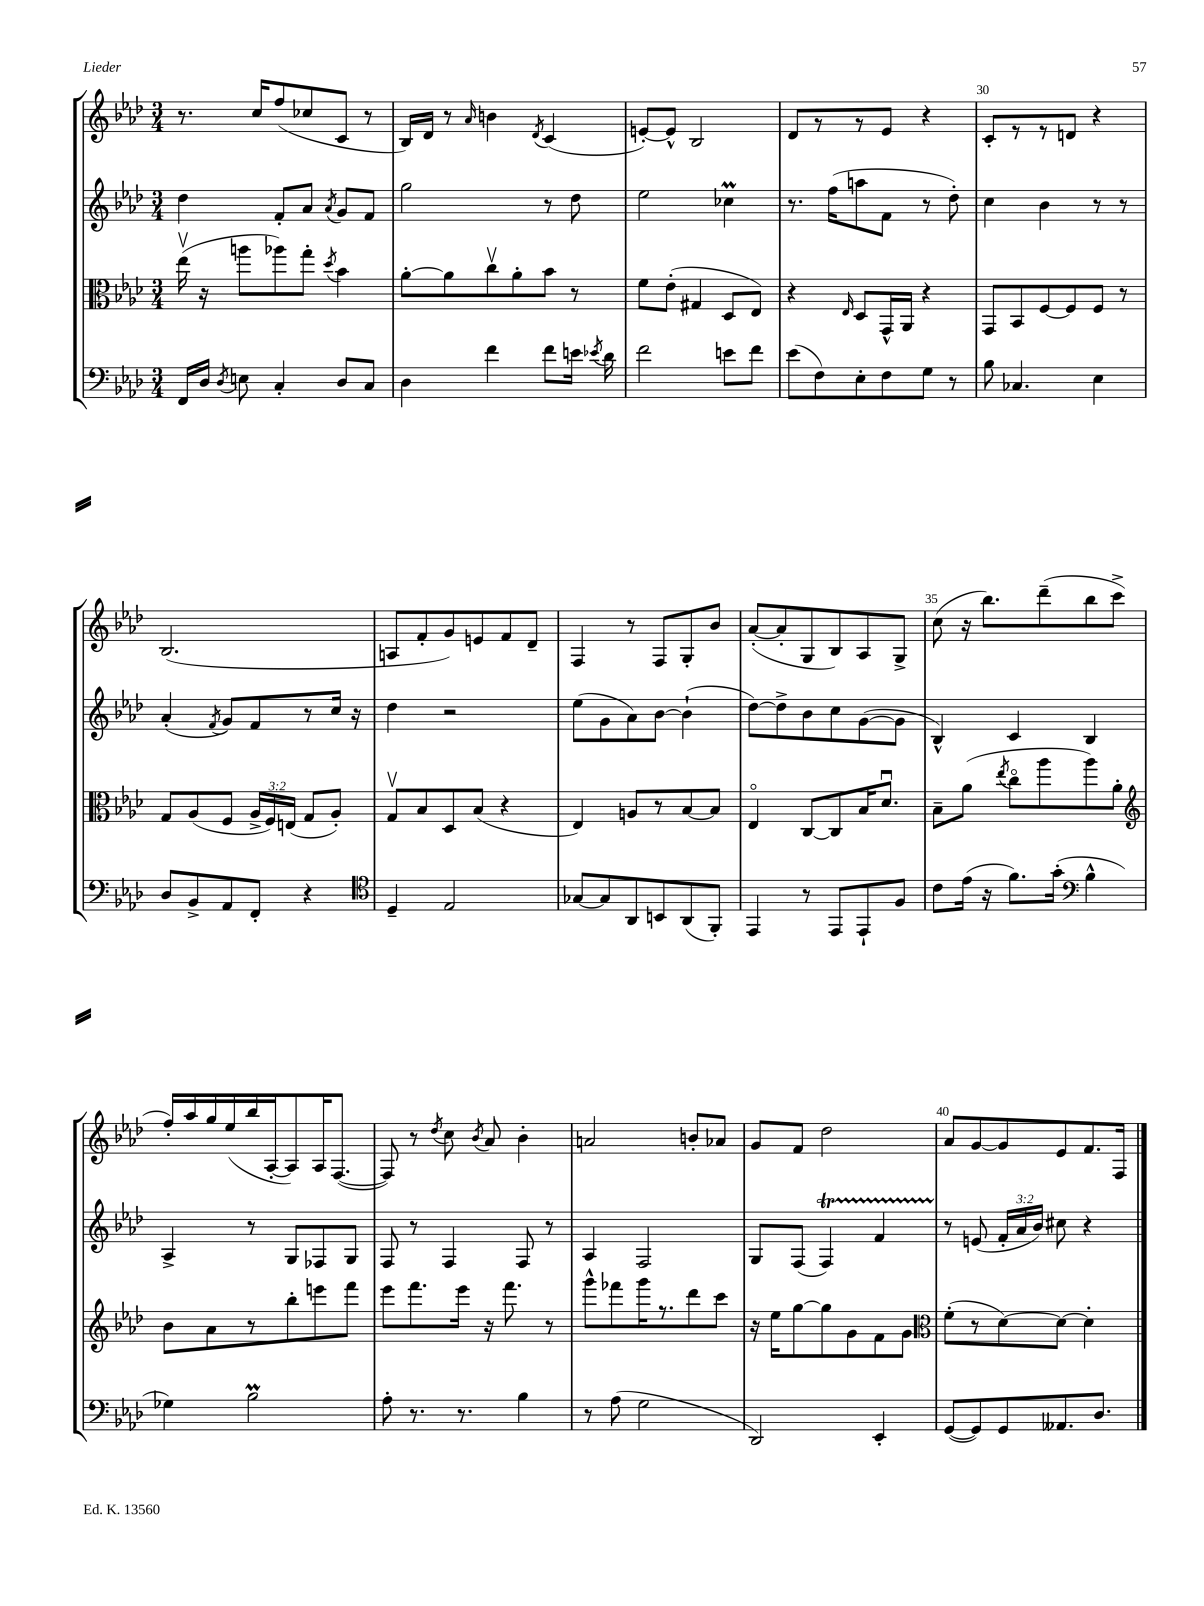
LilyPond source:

<<
\new StaffGroup <<
\new Staff = "s0" {
    \clef treble \key aes \major \numericTimeSignature \time 3/4
    \autoBeamOff r8. c''16[ f''8( ces''8 c'8] r8 |
    bes16[) des'16] r8 \grace { aes'16 } b'4 \acciaccatura { des'8 } c'4( |
    e'8[~-.) e'8]-^ bes2 |
    des'8[ r8 r8 ees'8] r4 |
    c'8[-. r8 r8 d'8] r4 |
    bes2.( |
    a8[ f'8-. g'8) e'8 f'8 des'8]-- |
    f4 r8 f8[ g8-. bes'8] |
    aes'8[~-.( aes'8-. g8 bes8) aes8 g8]-> |
    c''8( r16 bes''8.[) des'''8--( bes''8 c'''8]-> |
    f''16[-.) aes''16 g''16 ees''16( bes''16 aes16~-. aes8) aes16 f8.]~( |
    f8) r8 \acciaccatura { des''8 } c''8 \acciaccatura { bes'8 } aes'8 bes'4-. |
    a'2 b'8[-. aes'8] |
    g'8[ f'8] des''2 |
    aes'8[ g'8~ g'8 ees'8 f'8. f16] \bar "|." |
}
\new Staff = "s1" {
    \clef treble \key aes \major \numericTimeSignature \time 3/4 \override Staff.TupletNumber.text = #tuplet-number::calc-fraction-text
    \autoBeamOff des''4 f'8[-. aes'8] \acciaccatura { aes'8 } g'8[ f'8] |
    g''2 r8 des''8 |
    ees''2 ces''4\prall |
    r8. f''16[( a''8 f'8] r8 des''8-.) |
    c''4 bes'4 r8 r8 |
    aes'4-.( \acciaccatura { f'8 } g'8[) f'8 r8 c''16] r16 |
    des''4 r2 |
    ees''8[( g'8 aes'8) bes'8]~ bes'4-!( |
    des''8[~) des''8-> bes'8 c''8 g'8~( g'8] |
    bes4-^) c'4 bes4 |
    aes4-> r8 g8[ fes8 g8] |
    f8 r8 f4 f8 r8 |
    aes4 f2 |
    g8[ f8]( f4\startTrillSpan) f'4 |
    r8\stopTrillSpan e'8( \tuplet 3/2 { f'16[-. aes'16 bes'16]) } cis''8 r4 \bar "|." |
}
\new Staff = "s2" {
    \clef alto \key aes \major \numericTimeSignature \time 3/4 \override Staff.TupletNumber.text = #tuplet-number::calc-fraction-text
    \autoBeamOff ees''16\upbow( r16 a''8[ aes''8) g''8]-. \acciaccatura { des''8 } bes'4 |
    aes'8[~-. aes'8 c''8\upbow aes'8-. bes'8] r8 |
    f'8[ ees'8]-.( gis4 des8[ ees8]) |
    r4 \grace { ees16 } des8[ g,16-^ aes,16] r4 |
    g,8[ bes,8 f8~ f8 f8] r8 |
    g8[ aes8( f8] \tuplet 3/2 { aes16[-> f16) e16]( } g8[ aes8]-.) |
    g8[\upbow bes8 des8 bes8]( r4 |
    ees4) a8[ r8 bes8~ bes8] |
    ees4\flageolet c8[~ c8 bes16 des'8.]\downbow |
    bes8[-- aes'8]( \acciaccatura { ees''8 } c''8[\flageolet aes''8 aes''8) aes'8]-. |
    \clef treble bes'8[ aes'8 r8 bes''8-. e'''8 f'''8] |
    ees'''8[ f'''8. ees'''16] r16 f'''8. r8 |
    g'''8[-^ fes'''8 g'''16 r8. des'''8 c'''8] |
    r16 ees''16[ g''8~ g''8 g'8 f'8 g'8] |
    \clef alto f'8[-.( r8 des'8~) des'8]~ des'4-. \bar "|." |
}
\new Staff = "s3" {
    \clef bass \key aes \major \numericTimeSignature \time 3/4
    \autoBeamOff f,16[ des16] \acciaccatura { des8 } e8 c4-. des8[ c8] |
    des4 f'4 f'8[ e'16] \acciaccatura { ees'8 } des'16 |
    f'2 e'8[ f'8] |
    ees'8[( f8) ees8-. f8 g8] r8 |
    bes8 ces4. ees4 |
    des8[ bes,8-> aes,8 f,8]-. r4 |
    \clef tenor des4-- ees2 |
    ges8[~ ges8 aes,8 b,8 aes,8( f,8]-.) |
    ees,4 r8 ees,8[ ees,8-! f8] |
    c'8[ ees'16]( r16 f'8.[) g'16]-.( \clef bass bes4-^ |
    ges4) bes2\prall |
    aes8-. r8. r8. bes4 |
    r8 aes8( g2 |
    des,2) ees,4-. |
    g,8[~( g,8) g,8 aeses,8. des8.] \bar "|." |
}
>>
>>
\layout { \context { \Score currentBarNumber = #26 \override BarNumber.break-visibility = ##(#f #t #t) barNumberVisibility = #(every-nth-bar-number-visible 5) } }
